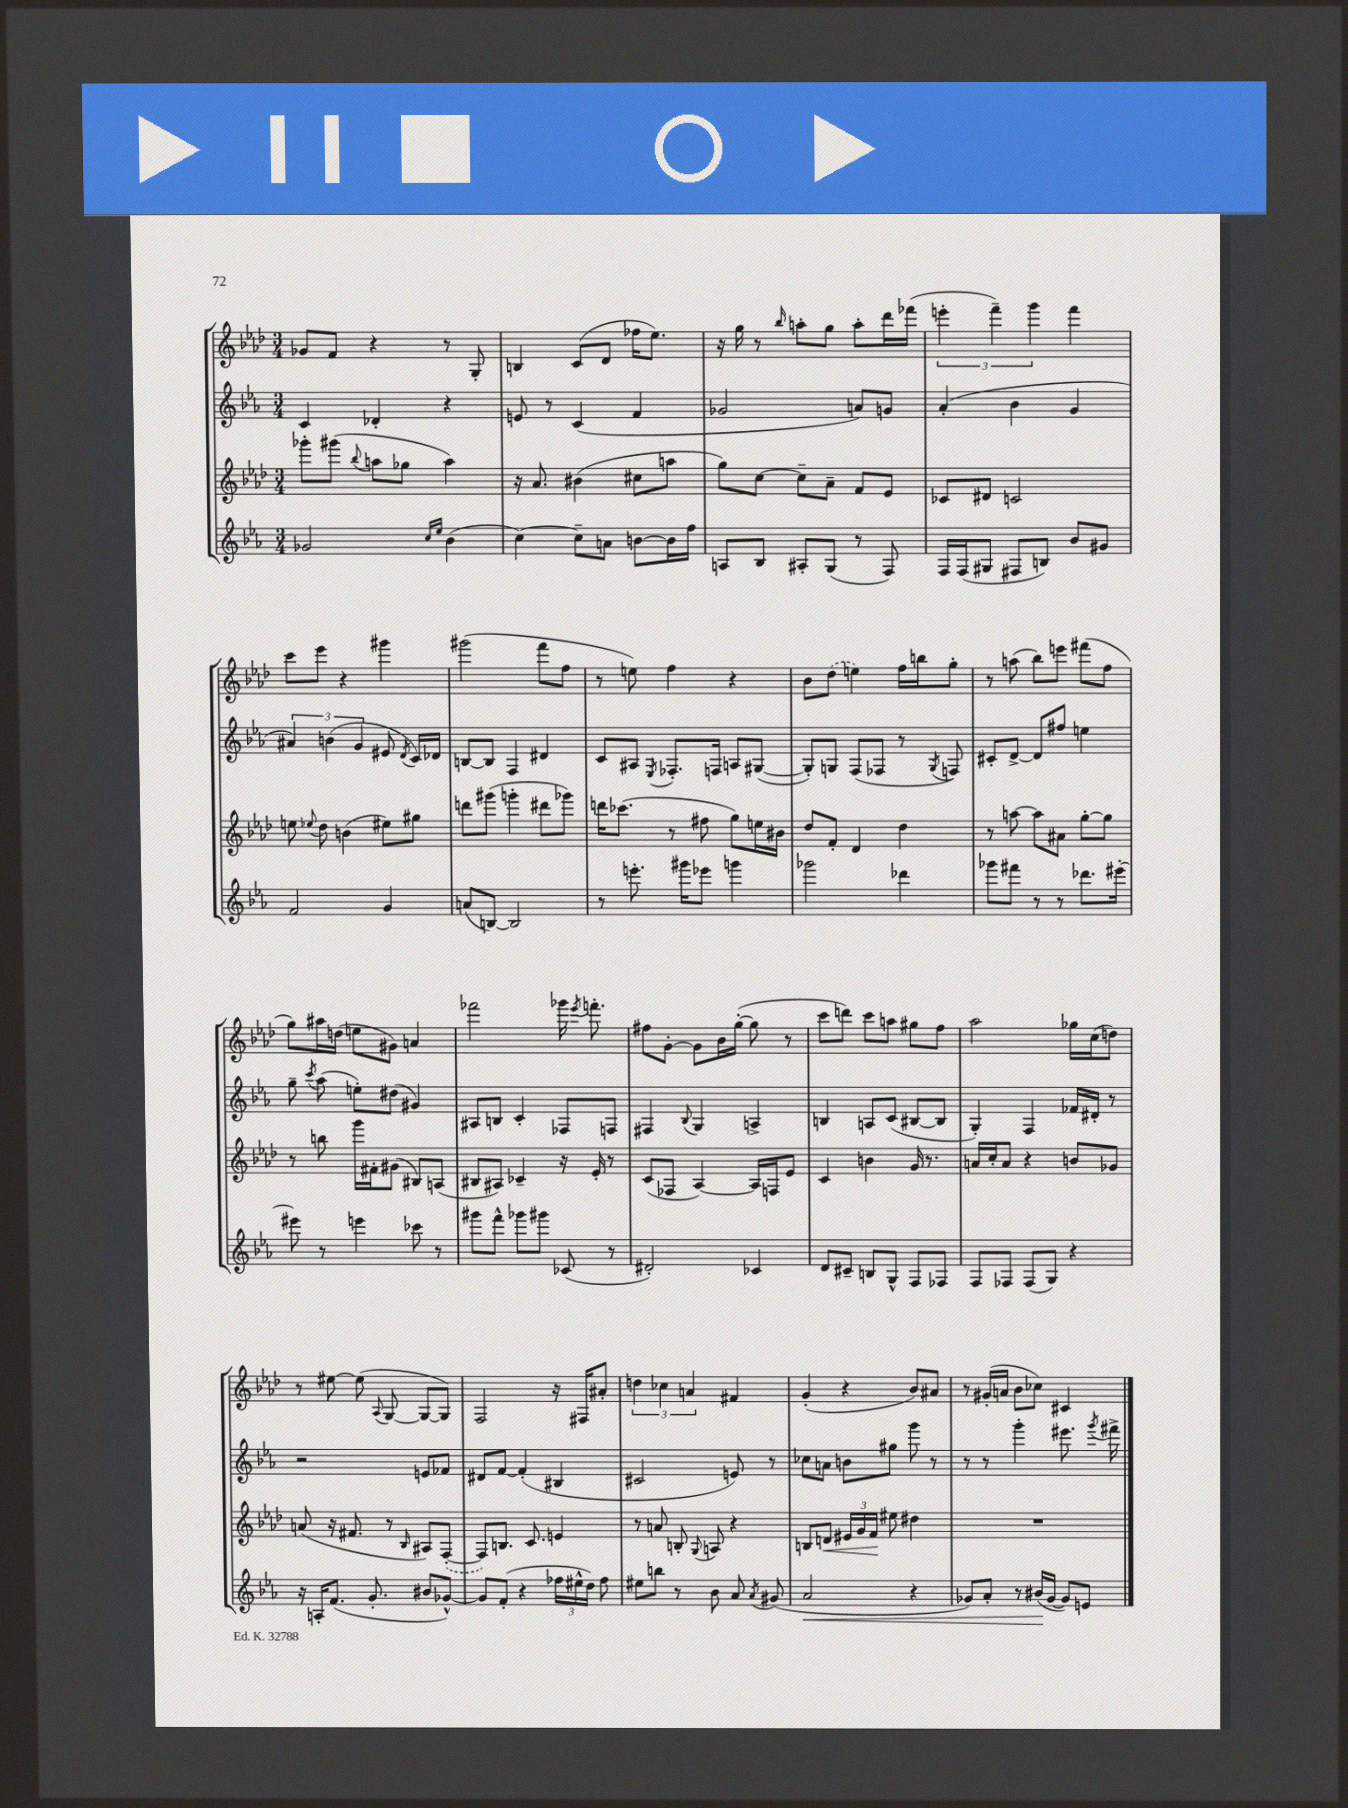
<<
\new StaffGroup <<
\new Staff = "s0" {
    \clef treble \key aes \major \numericTimeSignature \time 3/4
    \autoBeamOff ges'8[ f'8] r4 r8 g8-. |
    b4 c'8[( des'8] fes''16[ ees''8.]) |
    r16 g''16 r8 \grace { bes''16 } a''8[-. g''8] a''8[-. des'''16 fes'''16]( |
    \tuplet 3/2 { e'''4-. f'''4--) g'''4 } f'''4 |
    c'''8[ ees'''8] r4 gis'''4 |
    gis'''2( f'''8[ f''8] |
    r8 e''8) f''4 r4 |
    bes'8[ \once \slurDashed des''8]( e''4) f''16[ b''16 g''8]-. |
    r8 a''8( bes''8[) e'''8] fis'''8[( f''8] |
    g''8[) ais''16 d''16]( e''8[ gis'8]) a'4 |
    fes'''2 ges'''16 \acciaccatura { ees'''8 } f'''8.-. |
    fis''8[ g'8]~-. g'8[ bes'16 g''16]~-.( g''8 r8 |
    c'''8[ d'''8]) c'''8[ a''8] gis''8[ f''8] |
    aes''2 ges''16[ c''16( d''8]) |
    r8 eis''8~ eis''8( \appoggiatura { aes8 } g8~ g8[~ g8]) |
    f2 r16 fis16[ ais'8]-. |
    \tuplet 3/2 { d''4 ces''4 a'4 } fis'4 |
    g'4-.( r4 bes'8[) ais'8] |
    r8 gis'16[-.( a'16] bes'8[ ces''8]) cis'4 \bar "|." |
}
\new Staff = "s1" {
    \clef treble \key ees \major \numericTimeSignature \time 3/4
    \autoBeamOff c'4 des'4-. r4 |
    e'8 r8 c'4( f'4 |
    ges'2 a'8[) g'8] |
    aes'4-.( bes'4 g'4 |
    \tuplet 3/2 { ais'4) b'4( g'4 } eis'8 \acciaccatura { d'8 } c'16[) des'16] |
    b8[~ b8] f4 dis'4 |
    c'8[ ais8] \acciaccatura { ees8 } fes8.[-. f16] a8[ gis8]~( |
    gis8[-.) g8] f8[( fes8] r8 \acciaccatura { g8 } f8) |
    cis'8[-. d'8]~-> d'8[ fis''8] e''4 |
    g''8-- \acciaccatura { c'''8 } aes''8( e''8[-.) dis''8]( gis'4) |
    ais8[ b8] c'4-. fes8[ f8] |
    fis4 \appoggiatura { bes8 } g4 a4-> |
    b4 a8[ c'8]( bis8[~ bis8] |
    g4-.) f4 fes'16[ dis'16]-. r8 |
    r2 e'8[ fes'8] |
    dis'8[ f'8]~ f'4-.( bis4 |
    cis'2 e'8) r8 |
    ces''8[ a'8] b'8[ gis''8] g'''8 r8 |
    r8 r8 g'''4-. eis'''8. \acciaccatura { g'''8 } fis'''16-> \bar "|." |
}
\new Staff = "s2" {
    \clef treble \key aes \major \numericTimeSignature \time 3/4
    \autoBeamOff ges'''8[-. gis'''8]( \appoggiatura { bes''8 } a''8[ ges''8] a''4) |
    r16 aes'8. bis'4( cis''8[ a''8] |
    g''8[) c''8]~ c''8[-- aes'8]-- f'8[ ees'8] |
    ces'8[ dis'8] c'2 |
    e''8 \appoggiatura { ees''8 } des''8 b'4( eis''8[) gis''8] |
    d'''8[ gis'''8]( g'''4-. dis'''8[ ges'''8]) |
    d'''16[ ces'''8.]( r8 fis''8 g''8[) e''16 bis'16] |
    des''8[ f'8]-. des'4 des''4 |
    r8 a''8~ a''8[ ais'8] g''8[~-. g''8] |
    r8 b''8 g'''16[ fis'16-. gis'8]( bis8[) a8]( |
    bis8[ ais8]) ces'4-- r16 ees'16-. r8 |
    c'8[( fes8] aes4~) aes16[ f16 ees'8] |
    c'4 b'4 g'16 r8. |
    a'16[ c''16-. a'8] r4 b'8[ ges'8] |
    a'8( r16 fis'8. r8 \grace { bes16 } ais8[) \once \slurDashed f8]~-.( |
    f8[) b8.] c'8. e'4 |
    r8 a'8 b8-. \appoggiatura { g8 } a8 r4 |
    b8[ d'8]\< \tuplet 3/2 { eis'16[ g'16 f'16]\! } eis''8 dis''4 |
    R2. \bar "|." |
}
\new Staff = "s3" {
    \clef treble \key ees \major \numericTimeSignature \time 3/4
    \autoBeamOff ges'2 \grace { c''16[ ees''16] } bes'4( |
    c''4~) c''8[-- a'8] b'8[~ b'16 f''16] |
    a8[ bes8] ais8[-. g8]( r8 f8) |
    f16[ f16( gis8] fis8[ b8]) bes'8[ gis'8] |
    f'2 g'4 |
    a'8[( b8]~) b2 |
    r8 e'''8.-. gis'''16[ ees'''8] g'''4 |
    ges'''2 des'''4 |
    ges'''8[ fis'''8] r8 r8 des'''8.[ eis'''16]~-. |
    eis'''8 r8 e'''4 ces'''8 r8 |
    gis'''8[ f'''8]-^ ges'''8[ gis'''8] ces'8( r8 |
    dis'2-.) ces'4 |
    d'8[ cis'8]-- b8[ g8]-^ f8[ fes8] |
    f8[ fes8] fes8[( g8]) r4 |
    r16 a16[-. f'8.]( g'8.-. bis'8[ ges'8]~-^) |
    ges'8[ f'8]-.( r4 \tuplet 3/2 { fes''16[ eis''16-^ d''16]) } fes''8 |
    eis''8[ b''8] r8 bes'8 aes'8 \acciaccatura { aes'8 } gis'8( |
    aes'2\< r4 |
    ges'8[) aes'8]-. r8 bis'16[\!( ges'16]~ ges'8[) e'8] \bar "|." |
}
>>
>>
\layout { \context { \Score \remove "Bar_number_engraver" } }
